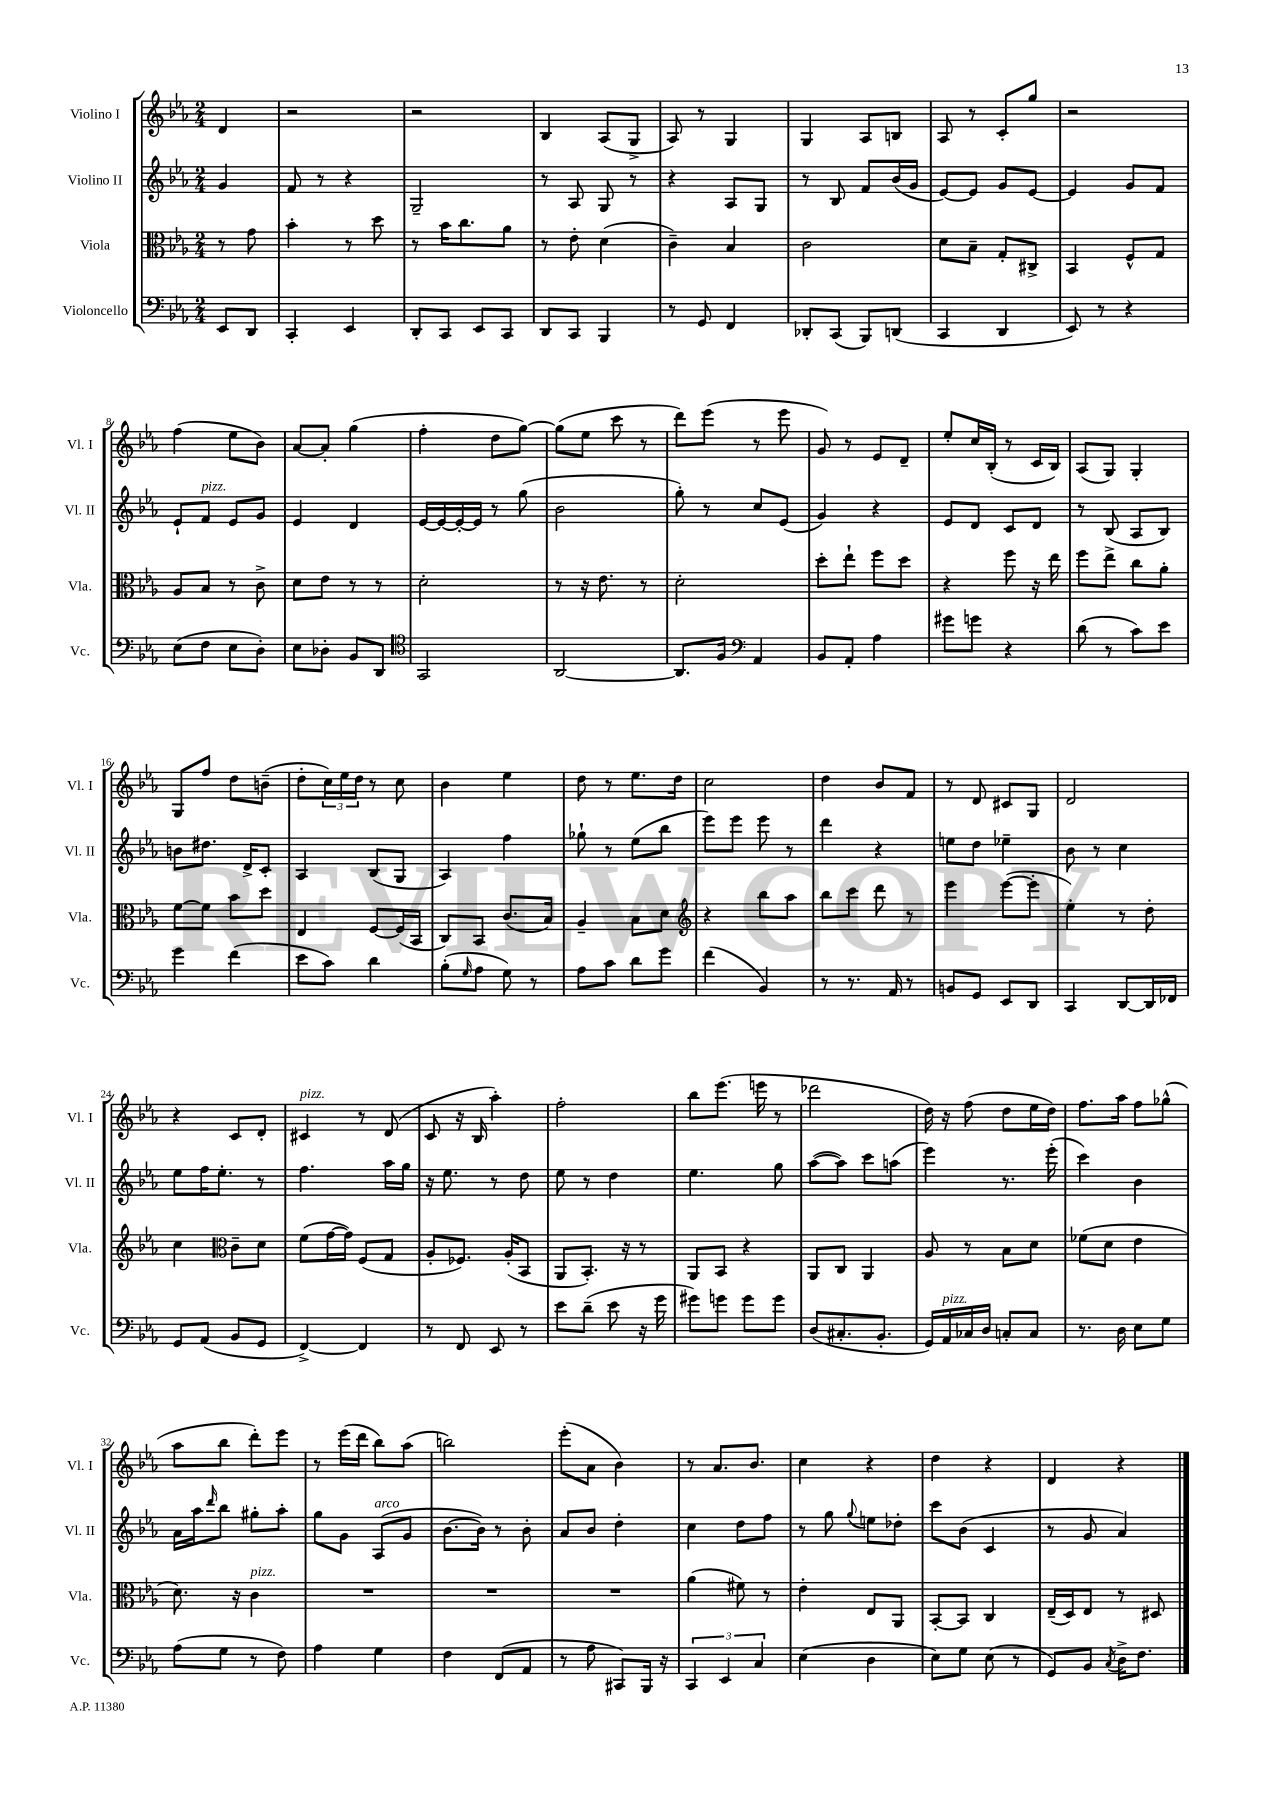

**kern	**kern	**kern	**kern
*staff4	*staff3	*staff2	*staff1
*clefF4	*clefC3	*clefG2	*clefG2
*k[b-e-a-]	*k[b-e-a-]	*k[b-e-a-]	*k[b-e-a-]
*M2/4	*M2/4	*M2/4	*M2/4
8EE-/L	8r	4g/	4d/
8DD/J	8g\	.	.
=	=	=	=
4CC'/	4b-'\	8f/	2r
.	.	8r	.
4EE-/	8r	4r	.
.	8dd\	.	.
=	=	=	=
8DD'/L	8r	2G~/	2r
8CC/J	16b-\LK	.	.
.	8.cc\	.	.
8EE-/L	.	.	.
8CC/J	8a-\J	.	.
=	=	=	=
8DD/L	8r	8r	4B-/
8CC/J	8e-'\	8A-/	.
4BBB-/	(4d\	8G/	(8A-/L
.	.	8r	8G^/J
=	=	=	=
8r	4c~\)	4r	8A-/)
8GG/	.	.	8r
4FF/	4B-/	8A-/L	4G/
.	.	8G/J	.
=	=	=	=
8DD-'/L	2c\	8r	4G/
(8CC/J	.	8B-/	.
8BBB-/L)	.	8f/L	8A-/L
(8DD/J	.	(16b-/L	8B/J
.	.	16g/JJ	.
=	=	=	=
4CC/	8d\L	[8e-/L)	8A-/
.	8B-~\J	8e-/]J	8r
4DD/	8G'/L	8g/L	8c'/L
.	8C#^/J	[8e-/J	8gg/J
=	=	=	=
8EE-/)	4BB-/	4e-/]	2r
8r	.	.	.
4r	8F^^/L	8g/L	.
.	8G/J	8f/J	.
=	=	=	=
(8E-\L	8A-/L	8e-`/L	(4ff\
8F\J	8B-/J	8f/J	.
8E-\L	8r	8e-/L	8ee-\L
8D'\J)	8c^\	8g/J	8b-\J)
=	=	=	=
8E-\L	8d\L	4e-/	[8a-/L
8D-'\J	8e-\J	.	8a-'/]J
8BB-/L	8r	4d/	(4gg\
8DD/J	8r	.	.
=	=	=	=
*clefC4	*	*	*
2GG/	2d'\	[16e-/LL	4ff'\
.	.	16e-/_	.
.	.	16e-'/_	.
.	.	16e-/]JJ	.
.	.	8r	8dd\L
.	.	(8gg\	[8gg\J)
=	=	=	=
[2AA-/	8r	2b-\	(8gg\]L
.	16r	.	8ee-\J
.	8.e-\	.	.
.	.	.	8ccc\
.	8r	.	8r
=	=	=	=
8.AA-/]L	2d'\	8gg'\)	8ddd\L)
.	.	8r	(8eee-\J
16F/Jk	.	.	.
*clefF4	*	*	*
4AA-/	.	8cc/L	8r
.	.	(8e-/J	8eee-\
=	=	=	=
8BB-/L	8dd'\L	4g/)	8g/)
8AA-'/J	8ee-`\J	.	8r
4A-\	8ff\L	4r	8e-/L
.	8dd\J	.	8d~/J
=	=	=	=
8g#\L	4r	8e-/L	8ee-'/L
8g\J	.	8d/J	16cc/L
.	.	.	(16B-'/JJ
4r	8ff\	8c/L	8r
.	16r	8d/J	16c/LL
.	16ee-\	.	16B-/JJ)
=	=	=	=
(8d\	8ff\L	8r	(8A-/L
8r	8ee-^\J	(8B-/	8G/J)
8c\L)	8cc\L	8A-/L	4G'/
8e-\J	8a-'\J	8B-/J)	.
=	=	=	=
4g\	[8f\L	8b\L	8G/L
.	8f\]J	8.dd#\J	8ff/J
(4f\	8b-\L	.	8dd\L
.	.	16d^/LK	.
.	8dd\J	8c'/J	(8b~\J
=	=	=	=
8e-\L	4E-/	4A-/	8dd'\L
8c\J)	.	.	24cc\L)
.	.	.	24ee-\
.	.	.	24dd\JJ
4d\	[8F/L	(8B-/L	8r
.	(16F/]L	8G/J	8cc\
.	16BB-/JJ	.	.
=	=	=	=
(8B-'\L	8C/L)	4A-/)	4b-\
16qqG/	.	.	.
8A-\J	8BB-/J	.	.
8G\)	(8.c/L	4ff\	4ee-\
8r	.	.	.
.	16B-/Jk)	.	.
=	=	=	=
8A-\L	4A-~/	8gg-`\	8dd\
8c\J	.	8r	8r
8d\L	8B-\L	(8ee-\L	8.ee-\L
8g\J	8d\J	8bb-\J	.
.	.	.	16dd\Jk
=	=	=	=
*	*clefG2	*	*
(4f\	4r	8eee-\L)	2cc\
.	.	8eee-\J	.
4BB-/)	8bb-\L	8eee-\	.
.	8aa-\J	8r	.
=	=	=	=
8r	8bb-\L	4ddd\	4dd\
8.r	8ccc\J	.	.
.	8ddd\	4r	8b-/L
16AA-/	.	.	.
8r	8r	.	8f/J
=	=	=	=
8BB/L	4eee-\	8ee\L	8r
8GG/J	.	8dd\J	8d/
8EE-/L	([8eee-\L	4ee-~\	8c#/L
8DD/J	8eee-'\]J	.	8G/J
=	=	=	=
4CC/	4ee-'\)	8b-\	2d/
.	.	8r	.
[8DD/L	8r	4cc\	.
16DD/]L	8dd'\	.	.
16FF-/JJ	.	.	.
=	=	=	=
8GG/L	4cc\	8ee-\L	4r
(8AA-/J	.	16ff\K	.
.	.	8.ee-'\J	.
*	*clefC3	*	*
8BB-/L	8c~\L	.	8c/L
8GG/J	8d\J	8r	8d'/J
=	=	=	=
[4FF^/)	(8f\L	4.ff\	4c#/
.	[16g\L	.	.
.	16g\]JJ)	.	.
4FF/]	(8F/L	.	8r
.	8G/J	16aa-\LL	(8d/
.	.	16gg\JJ	.
=	=	=	=
8r	8A-'/L	16r	8c/
.	.	8.ee-\	.
8FF/	8.F-/J)	.	16r
.	.	.	16B-/
8EE-/	.	8r	4aa-'\)
.	(16A-'/LK	.	.
8r	8BB-/J	8dd\	.
=	=	=	=
8e-\L	8AA-/L	8ee-\	2ff'\
(8d~\J	8.BB-'/J)	8r	.
8e-\	.	4dd\	.
.	16r	.	.
16r	8r	.	.
16g\	.	.	.
=	=	=	=
8g#\L)	8AA-/L	4.ee-\	8bb-\L
8g\J	8BB-/J	.	(8.eee-\J
8g\L	4r	.	.
.	.	.	16eee\
8g\J	.	8gg\	8r
=	=	=	=
(8D/L	8AA-/L	([8aa-\L	2ddd-\
8.C#'/	8C/J	8aa-\]J)	.
.	4AA-/	8ccc\L	.
8.BB-'/J	.	.	.
.	.	(8aa\J	.
=	=	=	=
16GG/LL)	8A-/	4eee-\)	16dd\)
16AA-/	.	.	16r
16C-/	8r	.	(8ff\
16D/JJ	.	.	.
8C'/L	8B-\L	8.r	8dd\L
8C/J	8d\J	.	16ee-\L
.	.	(16eee-'\	16dd\JJ)
=	=	=	=
8.r	(8f-\L	4ccc\)	8.ff\L
.	8d\J	.	.
16D\	.	.	16aa-\Jk
8E-\L	4e-\	4b-\	8ff\L
8G\J	.	.	(8gg-^^\J
=	=	=	=
(8A-\L	8.d\)	16a-\LL	8aa-\L
.	.	16aa-\J	.
.	.	16qqddd/	.
8G\J	.	8bb-\J	8bb-\J
.	16r	.	.
8r	4c\	8gg#'\L	8ddd'\L)
8F\)	.	8aa-'\J	8eee-\J
=	=	=	=
4A-\	2r	8gg\L	8r
.	.	8g\J	(16eee-\LL
.	.	.	16ddd\JJ
4G\	.	(8A-/L	8bb-\L)
.	.	8g/J	(8aa-\J
=	=	=	=
4F\	2r	[8.b-\L	2bb\)
.	.	16b-\]Jk)	.
(8FF/L	.	8r	.
8AA-/J	.	8b-'\	.
=	=	=	=
8r	2r	8a-/L	(8eee-'\L
8A-\	.	8b-/J	8a-\J
8CC#/L)	.	4dd'\	4b-\)
16BBB-/Jk	.	.	.
16r	.	.	.
=	=	=	=
6CC/	(4a-\	4cc\	8r
.	.	.	8.a-/L
6EE-/	.	.	.
.	8f#\)	8dd\L	.
.	.	.	8.b-/J
6C/	.	.	.
.	8r	8ff\J	.
=	=	=	=
(4E-\	4e-'\	8r	4cc\
.	.	8gg\	.
.	.	8qqgg/	.
4D\	8E-/L	8ee\L	4r
.	8AA-/J	8dd-'\J	.
=	=	=	=
8E-\L)	[8BB-'/L	8ccc\L	4dd\
8G\J	8BB-/]J	(8b-\J	.
(8E-\	4C/	4c/	4r
8r	.	.	.
=	=	=	=
8GG/L)	(16E-~/LL	8r	4d/
.	16D/J)	.	.
8BB-/J	8E-/J	8g/	.
8qC/	.	.	.
16D^\LK	8r	4a-/)	4r
8.F\J	.	.	.
.	8D#/	.	.
==	==	==	==
*-	*-	*-	*-
